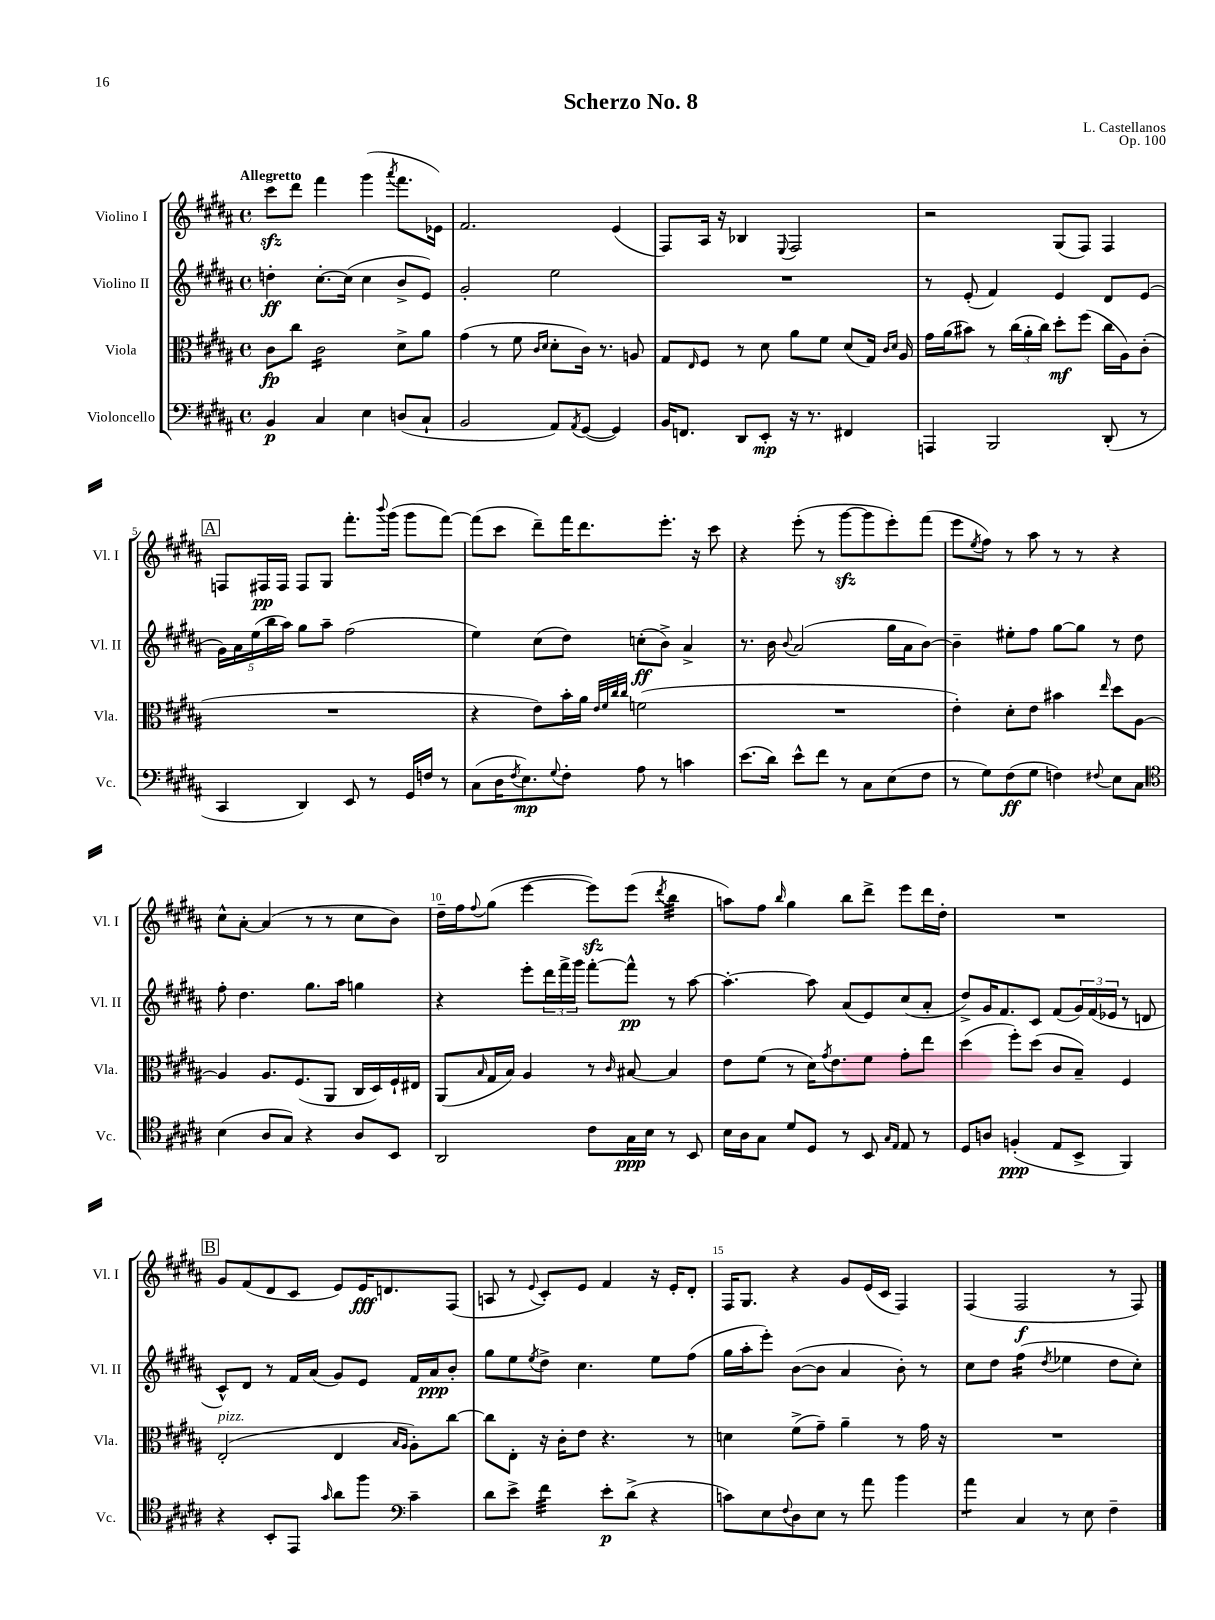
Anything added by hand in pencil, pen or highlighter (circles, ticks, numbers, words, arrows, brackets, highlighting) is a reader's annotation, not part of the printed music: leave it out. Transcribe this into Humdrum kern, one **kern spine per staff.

**kern	**kern	**kern	**kern
*staff4	*staff3	*staff2	*staff1
*clefF4	*clefC3	*clefG2	*clefG2
*k[f#c#g#d#a#]	*k[f#c#g#d#a#]	*k[f#c#g#d#a#]	*k[f#c#g#d#a#]
*M4/4	*M4/4	*M4/4	*M4/4
*met(c)	*met(c)	*met(c)	*met(c)
4BB	8c#	4dd'	8ccc#
.	8cc#	.	8ddd#
4C#	2c#	[8.cc#'	4fff#
.	.	(16cc#]	.
4E	.	4cc#	(4ggg#
.	.	.	8qaaa#
(8D	8d#^	8b^	8.fff#
8C#`	8a#	8e)	.
.	.	.	16e-)
=	=	=	=
2BB	(4g#	2g#'	2.f#
.	8r	.	.
.	8f#	.	.
.	16qqc#	.	.
.	16qqd#	.	.
8AA#)	8d#'	2ee	.
8qAA#	.	.	.
([8GG#	16c#)	.	.
.	8.r	.	.
4GG#])	.	.	(4e
.	8A	.	.
=	=	=	=
16BB	8G#	1r	8F#)
8.FF	.	.	.
.	16qqE	.	.
.	8F#	.	16A#
.	.	.	16r
8DD#	8r	.	4B-
8EE'	8d#	.	.
.	.	.	8qqE
16r	8a#	.	2F#
8.r	.	.	.
.	8f#	.	.
4FF#	(8d#	.	.
.	16G#)	.	.
.	16qqc#	.	.
.	16qqd#	.	.
.	16A#	.	.
=	=	=	=
4AAA	16g#	8r	2r
.	(16a#	.	.
.	8b#)	(8e'	.
2BBB	8r	4f#)	.
.	(24cc#	.	.
.	24a#'	.	.
.	24cc#)	.	.
.	8dd#'	4e	(8G#
.	(8ff#	.	8F#)
(8DD#'	16cc#	8d#	4F#
.	16A#)	.	.
8r	(8c#'	(8e	.
=	=	=	=
4CC#	1r	20g#)	8F
.	.	20a#	.
.	.	(20ee	.
.	.	.	16F#
.	.	20bb	.
.	.	.	16F#
.	.	20aa#)	.
4DD#)	.	8gg#	8F#
.	.	8aa#~	8G#
8EE	.	(2ff#	8.fff#'
8r	.	.	.
.	.	.	8qqbbb
.	.	.	(16ggg#
16GG#	.	.	8ggg#
16F	.	.	.
8r	.	.	[8fff#)
=	=	=	=
(8C#	4r	4ee)	(8fff#]
16D#	.	.	8ccc#
8qF#	.	.	.
8.E)	.	.	.
.	8e)	(8cc#	8ddd#~)
8qqG#	.	.	.
8F#'	16b'	8dd#)	16fff#
.	16a#	.	8.ddd#
.	32qqe	.	.
.	32qqf#	.	.
.	32qqcc#	.	.
.	32qqcc#	.	.
8A#	(2f	(8cc'	.
8r	.	8b^)	8.eee'
4c	.	4a#^	.
.	.	.	16r
.	.	.	8ccc#
=	=	=	=
(8.e	1r	8.r	4r
16d#)	.	16b	.
.	.	8qqb	.
8e^^	.	(2a#	(8eee'
8f#	.	.	8r
8r	.	.	[8ggg#
8C#	.	.	8ggg#]
(8E	.	16gg#	8eee')
.	.	16a#	.
8F#	.	[8b)	(8fff#
=	=	=	=
8r	4e')	4b~]	8eee
.	.	.	8qee
8G#)	.	.	8ff#)
(8F#	8d#'	8ee#'	8r
8G#	8e	8ff#	8aa#
4F)	4b#	[8gg#	8r
.	.	8gg#]	8r
8qqF#	16qqee	.	.
8E	8dd#	8r	4r
8C#	[8A#	8dd#	.
=	=	=	=
*clefC4	*	*	*
(4B	4A#]	8ff#'	8cc#^^
.	.	4.dd#	[8a#'
8A#	8.A#	.	(4a#]
8G#)	.	.	.
.	(8.F#	.	.
4r	.	8.gg#	8r
.	8AA#	.	8r
.	.	16aa#	.
8A#	16C#	4gg	8cc#
.	16D#)	.	.
8BB	16F#`	.	8b)
.	16E#	.	.
=	=	=	=
2AA#	(8AA#	4r	16dd#~
.	.	.	16ff#
.	16qqB	.	8qqff#
.	16G#	.	(8gg#
.	16B)	.	.
.	4A#	8eee'	[4eee
.	.	24ddd#	.
.	.	24fff#^	.
.	.	24ggg#	.
8c#	8r	[8fff#'	8eee])
.	16qqc#	.	.
16G#	[8B#	8fff#^^]	(8eee
16B	.	.	.
.	.	.	8qddd#
8r	4B#]	8r	4bb
8BB	.	[8aa#	.
=	=	=	=
16B	8e	4.aa#'_	8aa)
16A#	.	.	.
8G#	(8f#	.	8ff#
.	.	.	16qqbb
8d#	8r	.	4gg#
8D#	16d#)	8aa#]	.
.	8qg#	.	.
.	8.e	.	.
8r	.	(8a#	8bb
8BB	8f#	8e)	8ddd#^
16qqG#	.	.	.
16qqE	.	.	.
8E	8g#'	(8cc#	8eee
8r	8ee	8a#'	16ddd#
.	.	.	16dd#'
=	=	=	=
8D#	(4dd#	8dd#^)	1r
8A	.	16g#	.
.	.	8.f#	.
(4F'	8ff#')	.	.
.	(8dd#	8c#	.
8E	8c#	(8f#	.
8BB^	8B~)	24g#)	.
.	.	(24f#	.
.	.	24e-	.
4FF#)	4F#	8r	.
.	.	8d	.
=	=	=	=
4r	(2E'	8c#^^)	8g#
.	.	8d#	(8f#
8BB'	.	8r	8d#
8EE	.	16f#	8c#
.	.	(16a#	.
16qqg#	.	.	.
8a#	4E	8g#)	8e)
8ff#	.	8e	16e
.	.	.	8.d
*clefF4	*	*	*
.	16qqB	.	.
.	16qqA#	.	.
4c#~	8A#')	16f#	.
.	.	16a#	.
.	[8cc#	8b'	(8F#
=	=	=	=
8d#	8cc#]	8gg#	8A
8e^	8E'	8ee	8r
.	.	8qee	8qqe
4f#	16r	8dd#^	8c#')
.	16c#'	.	.
.	8e	4.cc#	8e
8e'	4.r	.	4f#
(8d#^	.	.	.
4r	.	8ee	16r
.	.	.	16e'
.	8r	(8ff#	8d#'
=	=	=	=
8c)	4d	16gg#	16F#
.	.	16aa#'	8.G#
8E	.	8eee')	.
8qqF#	.	.	.
8D#	(8f#^	([8b	4r
8E	8g#~)	8b]	.
8r	4a#~	4a#	8g#
8a#	.	.	(16e
.	.	.	16c#
4b	8r	8b')	4F#)
.	16g#	8r	.
.	16r	.	.
=	=	=	=
4a#	1r	8cc#	(4F#
.	.	8dd#	.
4C#	.	(4ff#	2F#
.	.	8qdd#	.
8r	.	4ee-	.
8E	.	.	.
4F#~	.	8dd#	8r
.	.	8cc#')	8F#)
==	==	==	==
*-	*-	*-	*-
